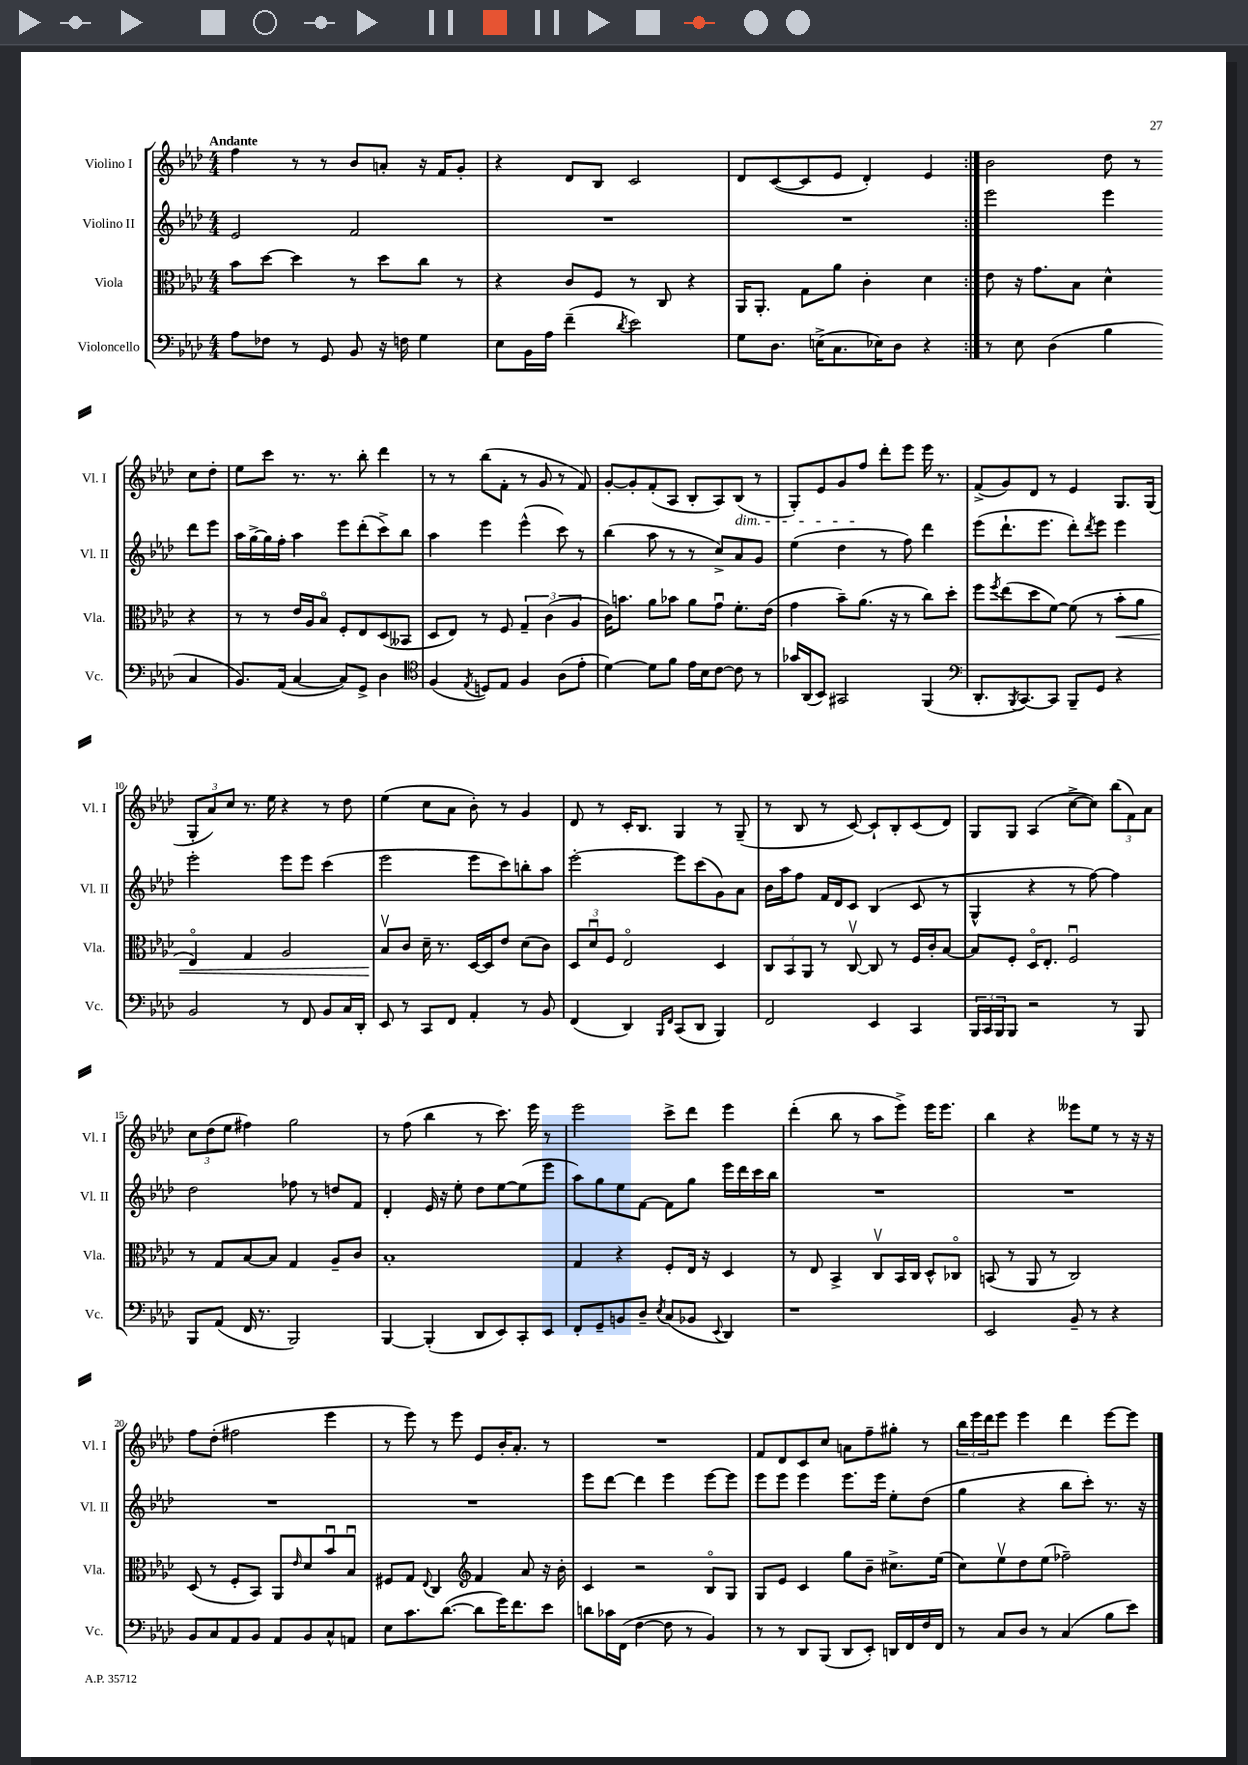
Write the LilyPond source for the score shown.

<<
\new StaffGroup <<
\new Staff = "s0" \with { instrumentName = "Violino I" shortInstrumentName = "Vl. I" } {
    \clef treble \key aes \major \numericTimeSignature \time 4/4 \tempo "Andante"
    \repeat volta 2 { f''4 r8 r8 bes'8 a'8-. r16 f'16 g'8-. |
    r4 des'8 bes8 c'2 |
    des'8 c'8~( c'8 ees'8 des'4-.) ees'4 | }
    bes'2 des''8 r8 c''8 des''8-. |
    ees''8 c'''8 r8. r8. bes''8-. des'''4 |
    r8 r8 bes''8( f'8-. r8 g'8 r8 f'8) |
    g'8~-. g'8-. f'8-.( aes8 bes8-. aes8) bes8\dim( r8 |
    g8-.) ees'8 g'8 f''8\! des'''8-. ees'''8 ees'''16 r8. |
    f'8->( g'8) des'8 r8 ees'4 g8. g16( |
    \tuplet 3/2 { g8-. aes'8) c''8 } r8. ees''16 r4 r8 des''8 |
    ees''4( c''8 aes'8 bes'8-.) r8 g'4 |
    des'8 r8 c'16-. bes8. g4 r8 g8--( |
    r8 bes8 r8 c'8~) c'8-! bes8-. c'8( des'8) |
    g8 g8 aes4( c''8~-> c''8) \tuplet 3/2 { bes''8( f'8) aes'8 } |
    \tuplet 3/2 { c''8 des''8( ees''8 } fis''4) g''2 |
    r8 f''8( bes''4 r8 c'''8.) ees'''16 r8 |
    ees'''2 c'''8-> des'''8 ees'''4 |
    des'''4-.( bes''8 r8 aes''8 ees'''8->) ees'''16 ees'''8. |
    bes''4 r4 eeses'''8 ees''8 r8 r16 r16 |
    f''8 des''8-.( fis''2 ees'''4 |
    r8 ees'''8) r8 ees'''8 ees'8 bes'16-. aes'8.-. r8 |
    R1 |
    f'8 des'8 c'8 c''8 a'8 f''8-- gis''8-. r8 |
    \tuplet 3/2 { bes''16 ees'''16 des'''16 } ees'''8 ees'''4 des'''4 ees'''8~ ees'''8 \bar "|." |
}
\new Staff = "s1" \with { instrumentName = "Violino II" shortInstrumentName = "Vl. II" } {
    \clef treble \key aes \major \numericTimeSignature \time 4/4
    \repeat volta 2 { ees'2 f'2 |
    R1 |
    R1 | }
    ees'''2 ees'''4 des'''8 ees'''8 |
    aes''16 g''16~-> g''16 f''16-. aes''4 ees'''8 des'''8-.( c'''8->) bes''8 |
    aes''4 ees'''4 ees'''4-^( c'''8) r8 |
    bes''4( aes''8 r8 r8 c''8->) aes'8 g'8 |
    ees''4( des''4 r8 f''8) des'''4 |
    ees'''8( des'''8.-! ees'''8. des'''8-.) \acciaccatura { des'''8 } ees'''8 ees'''4 |
    ees'''2-. ees'''8 ees'''8 c'''4( |
    ees'''2 ees'''8 c'''8) b''8-. aes''8 |
    ees'''2~-. ees'''8 c'''8( g'8) aes'8 |
    bes'16 aes''16 f''8 f'16 des'16 c'8 bes4( c'8 r8 |
    g4-^ r4 r8 f''8~) f''4 |
    des''2 fes''8 r8 d''8 f'8 |
    des'4-. ees'16 r16 ees''8-. des''8 ees''8~ ees''8( ees'''8 |
    aes''8) g''8 ees''8 f'8~ f'8 g''8 ees'''16 des'''16 c'''16 bes''16 |
    R1 |
    R1 |
    R1 |
    R1 |
    ees'''8 des'''8~ des'''4 ees'''4 ees'''8~ ees'''8 |
    ees'''8 ees'''8 ees'''4 ees'''8. ees'''16 ees''8-. des''8( |
    g''4 r4 bes''8 c'''8-.) r8. r16 \bar "|." |
}
\new Staff = "s2" \with { instrumentName = "Viola" shortInstrumentName = "Vla." } {
    \clef alto \key aes \major \numericTimeSignature \time 4/4
    \repeat volta 2 { bes'8 des''8~ des''4 r8 des''8 c''8 r8 |
    r4 c'8 f8 r8 c8 r4 |
    aes,16 aes,8.-. g8 aes'8 c'4-. des'4 | }
    ees'8 r16 g'8. bes8 des'4-^ r4 |
    r8 r8 ees'16 aes16 bes8\flageolet f8-. ees8 des8( beses,8 |
    des8 ees8) r8 f8 \tuplet 3/2 { g4-- c'4( aes4 } |
    c'16) b'8. aes'8 bes'8 aes'8 g'8\downbow f'8.-. ees'16( |
    g'4 bes'8--) aes'8.( r16 r8 c''8) des''8-. |
    f''8 \acciaccatura { f''8 } ees''8( des''8 f'8~) f'8( r8 bes'8-.\< aes'8 |
    ees4\flageolet) g4 aes2 |
    bes8\upbow\! c'8 des'16-- r8. des16~ des16 ees'8 des'8( c'8) |
    \tuplet 3/2 { des8 des'8\downbow f8 } ees2\flageolet des4 |
    \tuplet 3/2 { c8 bes,8 aes,8 } r8 c8~\upbow c8 r8 f16 c'16-. bes8~ |
    bes8 f8-. des16\flageolet ees8.-. f2\downbow |
    r8 g8 bes8~ bes8 g4 aes8-- c'8 |
    bes1-. |
    g4 r4 f8-. ees16 r16 des4 |
    r8 ees8 bes,4-> c8\upbow bes,16 c16 des8-^ ces8\flageolet |
    b,8( r8 aes,8 r8 c2) |
    des8( r8 f8-. bes,8) aes,8 \grace { ees'16 } des'8 bes'8\downbow bes8\downbow |
    fis8 g8 \appoggiatura { ees8 } c4 \clef treble f'4 aes'8 r16 bes'16-. |
    c'4 r2 bes8\flageolet g8 |
    g8 ees'8 c'4 g''8 bes'8-- cis''8.-> ees''16( |
    c''8) ees''8\upbow des''8 ees''8( fes''2--) \bar "|." |
}
\new Staff = "s3" \with { instrumentName = "Violoncello" shortInstrumentName = "Vc." } {
    \clef bass \key aes \major \numericTimeSignature \time 4/4
    \repeat volta 2 { aes8 fes8 r8 g,8 bes,8 r16 f16 g4 |
    ees8 bes,16 aes16 f'4--( \acciaccatura { des'8 } ees'2) |
    g8 des8. e16->( c8. ees16) des8 r4 | }
    r8 ees8 des4( bes4 c4 |
    bes,8.) aes,16( c4~ c8) g,8-> des4 |
    \clef tenor f4( \acciaccatura { ees8 } d8) ees8 f4 aes8( ees'8-. |
    des'4~) des'8 f'8 ees'16 bes16 c'8~ c'8 r8 |
    ges'16 aes,16( bes,8) gis,2 f,4( |
    \clef bass des,8.-. \acciaccatura { bes,,8 } c,8.~) c,8 bes,,8-- g,8 r4 |
    bes,2 r8 f,8 bes,8 c16 des,16-. |
    ees,8 r8 c,8 f,8 aes,4-. r8 bes,8 |
    f,4( des,4) \grace { bes,,16 f,16 } c,8( des,8 bes,,4) |
    f,2 ees,4 c,4 |
    \tuplet 3/2 { bes,,16 c,16 bes,,16 } bes,,8 r2 r8 bes,,8 |
    bes,,8 aes,8( f,16 r8. bes,,2) |
    bes,,4~ bes,,4-.( des,8 ees,8) c,8-. ees,8 |
    f,8-. g,8-- b,8 des8-- \acciaccatura { ees8 } c8( bes,8 \appoggiatura { ees,8 } des,4) |
    r1 |
    ees,2 bes,8-- r8 r4 |
    bes,8 c8 aes,8 bes,8 aes,8 bes,8 c8-^ a,8 |
    ees8 c'8. des'8.~( des'8 g'16) f'8. ees'8 |
    d'8 ces'16 f,16( f4~ f8 r8 bes,4) |
    r8 r8 des,8 bes,,8( des,8 ees,8-.) d,16 f,16 f16 f,16 |
    r8 c8 des8 r8 c4( bes8 ees'8) \bar "|." |
}
>>
>>
